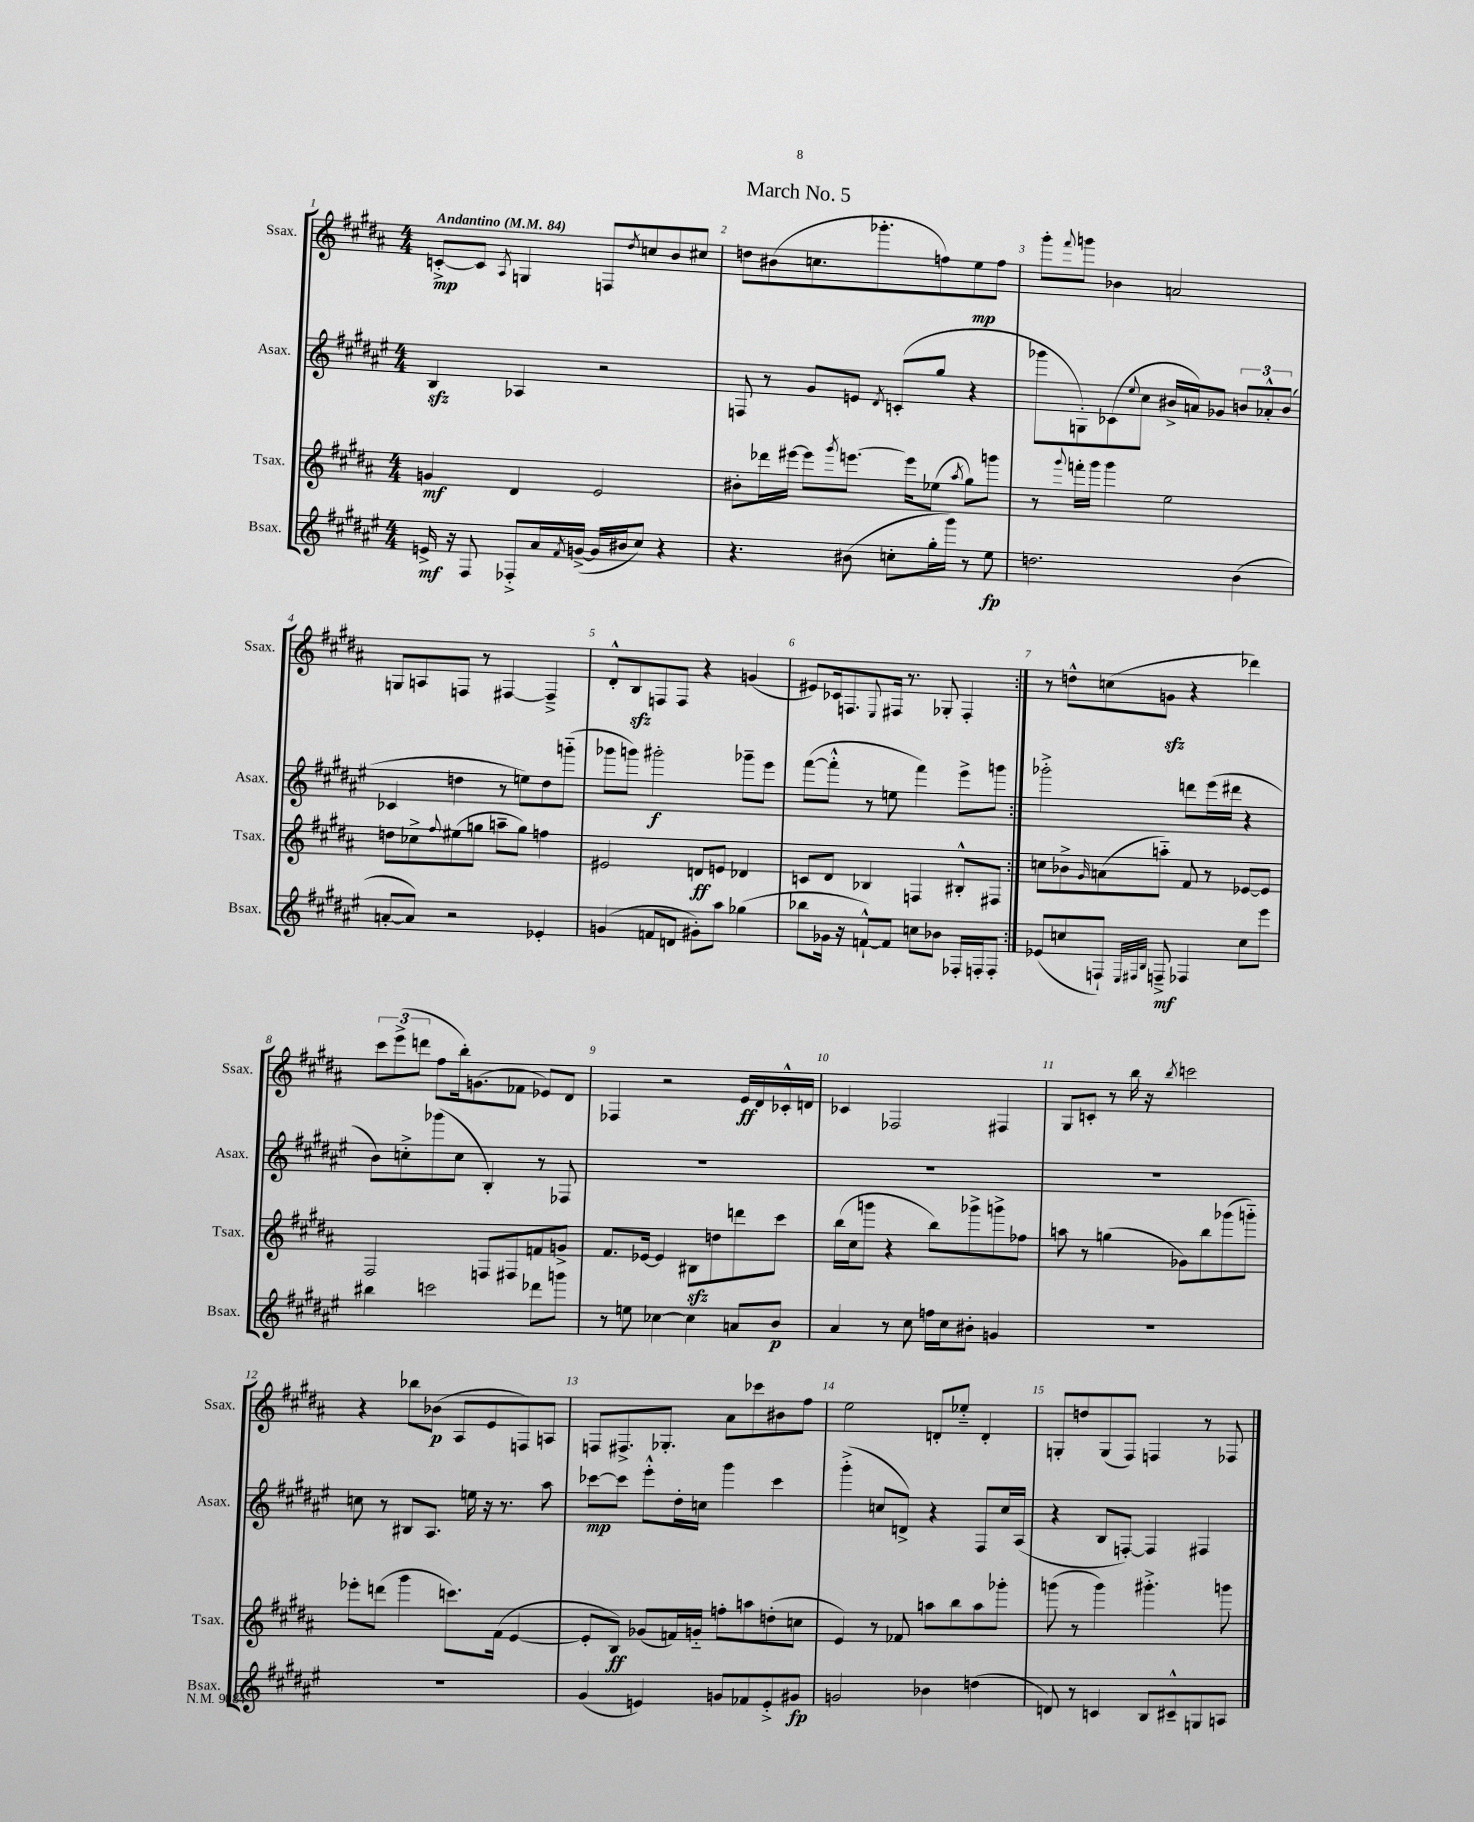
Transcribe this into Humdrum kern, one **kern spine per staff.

**kern	**kern	**kern	**kern
*staff4	*staff3	*staff2	*staff1
*clefG2	*clefG2	*clefG2	*clefG2
*k[f#c#g#d#a#e#]	*k[f#c#g#d#a#]	*k[f#c#g#d#a#e#]	*k[f#c#g#d#a#]
*M4/4	*M4/4	*M4/4	*M4/4
*MM84	*MM84	*MM84	*MM84
16e^	4g	4B	[8c'^
16r	.	.	.
8F#	.	.	8c]
.	.	.	8qA#
8F-'^	4d#	4A-	4G
16a#	.	.	.
8qf#	.	.	.
([16g^	.	.	.
16g]	2e	2r	8F
16b#	.	.	.
.	.	.	8qdd#
8cc#)	.	.	8cc
4r	.	.	8b
.	.	.	8cc#
=	=	=	=
4.r	8b#'	8F	8dd
.	16ddd-	8r	(8b#
.	[16eee#	.	.
.	8eee#]	8g#	8.cc
.	8qggg#	.	.
(8b#	[8.eee	8e	.
.	.	.	8.ggg-'
.	.	8qd#	.
8cc'	.	(8c'	.
.	16eee]	.	.
16gg#'	(8ee-	8gg#	8ff)
16ggg#)	.	.	.
.	8qaa#	.	.
8r	8gg#)	4r	8ee
8ee#	8ggg	.	8ff
=	=	=	=
2.dd	8r	8ggg-	8ggg#'
.	8qqggg#	.	8qqfff#
.	16fff'	8G')	8ggg
.	16ggg#	.	.
.	4ggg#	(8c-	4b-
.	.	8qqee#	.
.	.	8cc#	.
.	2ee	16b#^	2a
.	.	16a)	.
.	.	8g-	.
(4b	.	12b	.
.	.	12a-'^^	.
.	.	(12b	.
=	=	=	=
[8a'	8dd	4c-	8G
8a])	8cc-^	.	8A
.	8qqff#	.	.
2r	(8ee#	4dd	8F
.	8gg	.	8r
.	8aa~	8r	[4F#
.	8gg)	8ee)	.
4e-'	4ff	8dd	4F#~^]
.	.	(8ggg'~	.
=	=	=	=
(4g	2e#	8ggg-	8d#'^^
.	.	8ggg)	8B
8f	.	2ggg#'	8F
8d	.	.	8F
8g#')	8d	.	4r
8aa#	8e	.	.
(4gg-	4d-	8ggg-~	(4g
.	.	8eee#	.
=	=	=	=
8bb-	8c	([8fff#	8e#)
16g-	8d#	8fff#'^^]	16c-
16r	.	.	8.F
[8f`^^)	4B-	8r	.
.	.	.	8qqE
8f]	.	8ee	16F#
.	.	.	8.r
8cc	4F	4fff#)	.
8b-	.	.	8G-'
16F-'	8B#'^^	8eee#^	4F#'
16F'	.	.	.
8F'	8F#	8ggg	.
=:|!	=:|!	=:|!	=:|!
(8e-	8cc	2ggg-'^	8r
8cc	8b-^	.	8dd^^
.	16qqg#	.	.
8F`)	(8a	.	(8cc
32qqE#	.	.	.
32qqF#	.	.	.
32qqB	.	.	.
8F~^	8aa'~)	.	8g
4F-	8f#	8ddd	4r
.	8r	(16eee#	.
.	.	16ddd#	.
8cc	[8e-	4r	4ddd-)
8eee#	8e-]	.	.
=	=	=	=
4bb#	2F#	8b)	12ccc#
.	.	.	(12eee^
.	.	8cc'^	.
.	.	.	12ddd
2ccc	.	(8ggg-	8ff#
.	.	8cc	16bb')
.	.	.	(8.g
.	8F	4B')	.
.	8F#	.	8f-
8ddd-	8f	8r	8e-)
8ggg	8g^	8F-	8d#
=	=	=	=
8r	8.f#	1r	4F-
8ee	.	.	.
.	[16e-	.	.
[4cc-	4e-]	.	2r
4cc-]	8B#	.	.
.	8dd	.	.
8a	8ddd	.	16e
.	.	.	16d#
8b	8ccc#	.	16c-'^^
.	.	.	16d
=	=	=	=
4a#	(16bb	1r	4c-
.	16cc#	.	.
.	8ggg	.	.
8r	4r	.	2F-
8cc#	.	.	.
16ff	8bb)	.	.
16cc#	.	.	.
8b#'	8ggg-^	.	.
4g	8ggg^	.	4F#
.	8ff-	.	.
=	=	=	=
1r	8aa	1r	8G#
.	8r	.	8c'
.	(4gg	.	8r
.	.	.	16bb
.	.	.	16r
.	.	.	8qbb
.	8g-)	.	2ccc
.	8bb	.	.
.	(8ggg-	.	.
.	8ggg'~)	.	.
=	=	=	=
1r	8eee-'	8cc	4r
.	(8ddd	8r	.
.	4ggg#	8B#	8bb-
.	.	8.A#	(8b-
.	8.ccc)	.	8A#
.	.	16ee	.
.	.	16r	8e
.	(16f#	8.r	.
.	[4e	.	8F)
.	.	8aa#	8A
=	=	=	=
(4g#	8e']	[8ccc-	8F
.	8B)	8ccc-]	8.F#^
4e)	(8g-	8eee#'^^	.
.	.	.	8.G-'
.	16f)	16dd#'	.
.	16g'~	16cc	.
8g	8ff'	4ggg#	8a#
8f-	8aa	.	8ccc-
8e'^	(8dd'	4ccc-	8b#
8g#	8cc	.	8ff#
=	=	=	=
2g	4e)	(4ggg#'^	2ee
.	8r	8cc	.
.	8f-	8d^)	.
4b-	8aa	4r	8d'
.	8bb	.	8ee-'~
(4dd	8aa	8F#	4d'
.	8ggg-'	16cc	.
.	.	(16A#	.
=	=	=	=
8d)	(8ggg	4r	8G'
8r	8r	.	8dd
4c	4ggg)	8B	(8G
.	.	[8F')	8F#)
8B	4.ggg#'^	4F]	4F
8c#~^^	.	.	.
8G	.	4F#	8r
8A	8ggg	.	8F-
==	==	==	==
*-	*-	*-	*-
